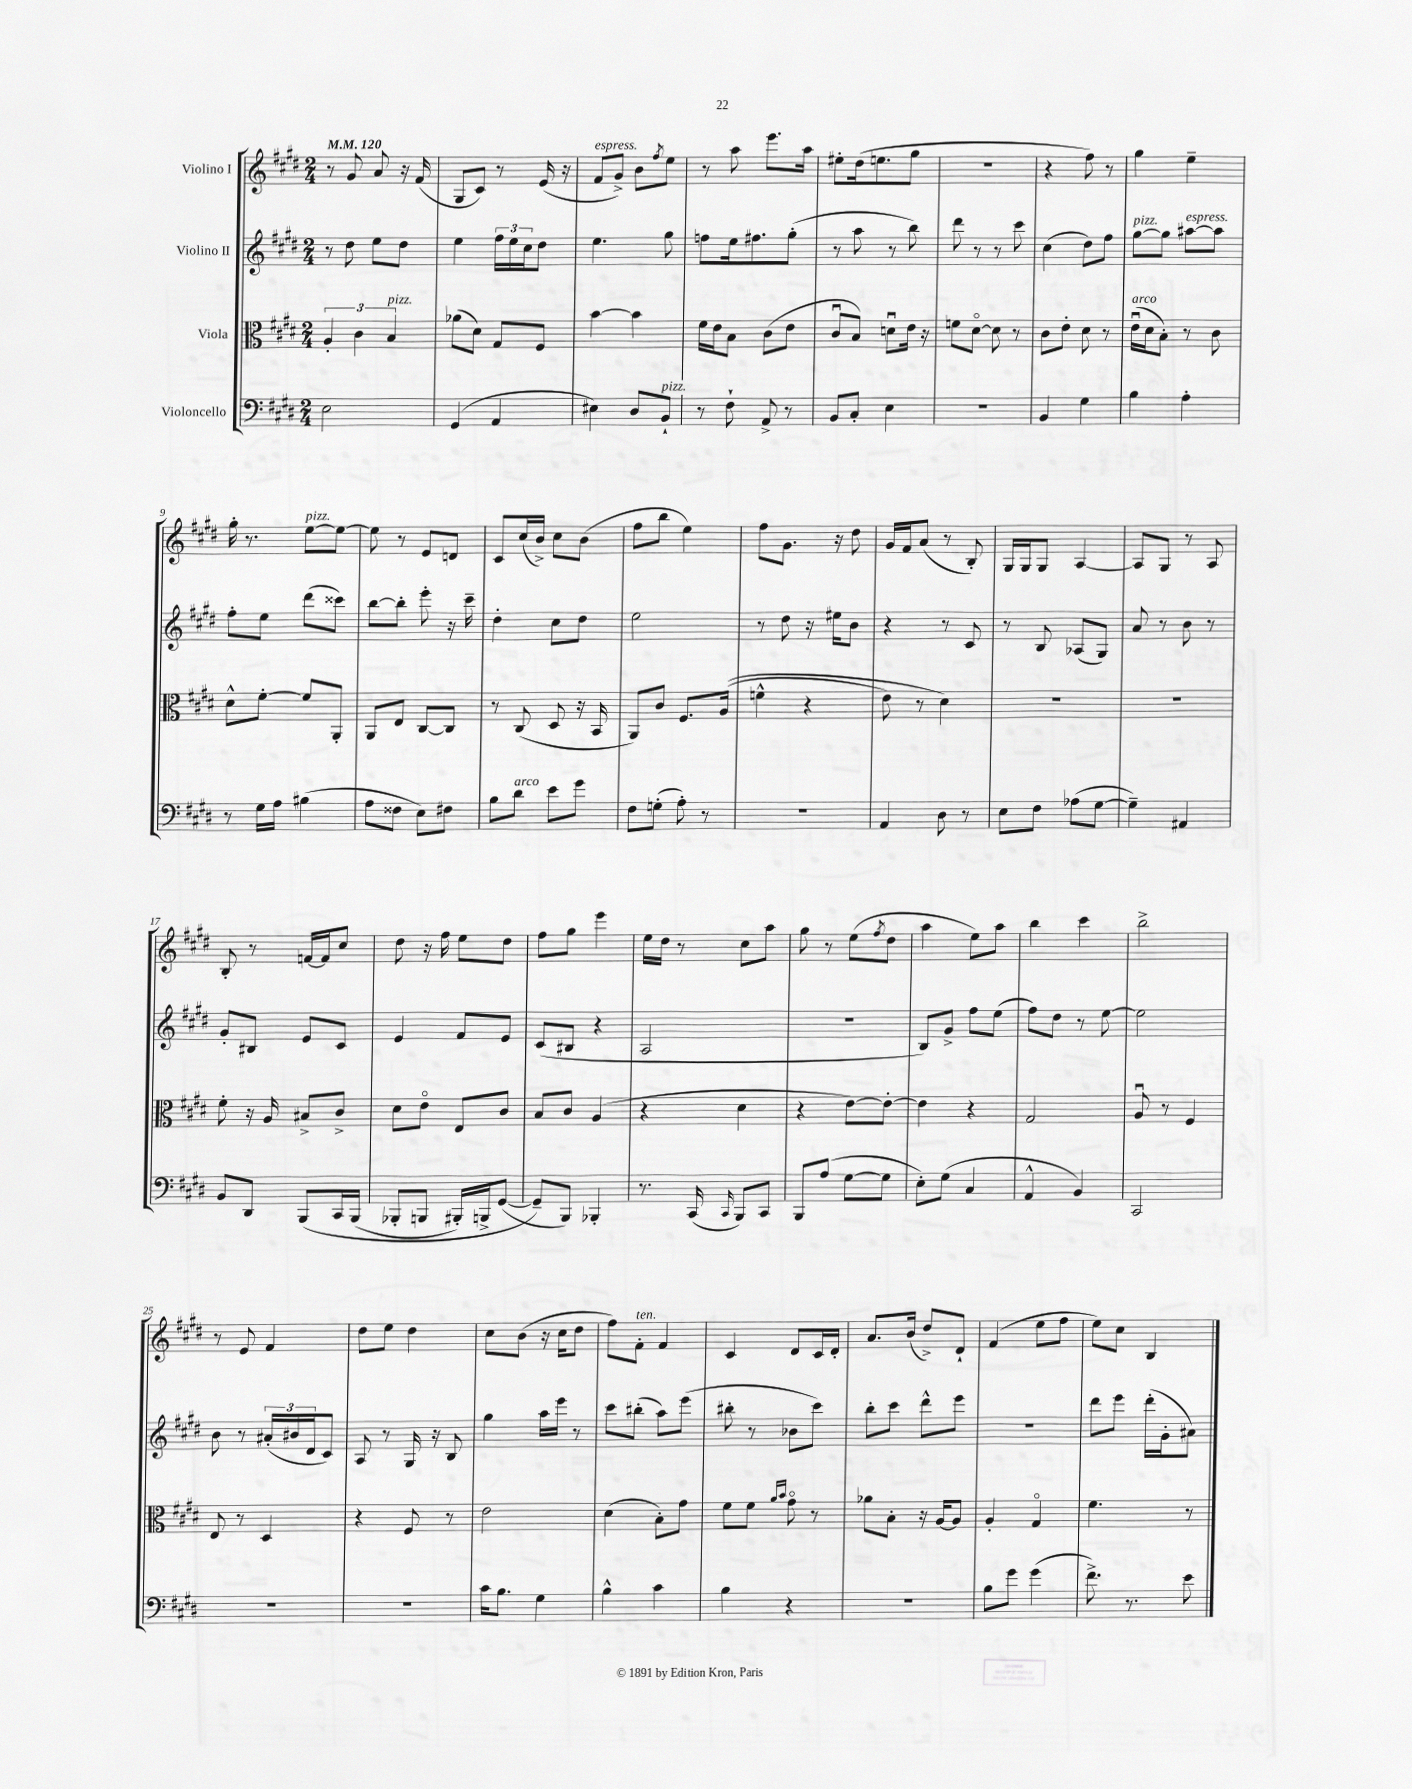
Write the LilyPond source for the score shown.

<<
\new StaffGroup <<
\new Staff = "s0" \with { instrumentName = "Violino I" } {
    \clef treble \key e \major \numericTimeSignature \time 2/4 \tempo 4 = 120
    r8 gis'8 a'8 r16 fis'16( |
    gis8 cis'8) r8 e'16( r16 |
    fis'8^\markup { \italic "espress." } gis'8->) b'8 \acciaccatura { fis''8 } e''8 |
    r8 a''8 e'''8. a''16 |
    eis''8-. dis''16( e''8. gis''8 |
    r2 |
    r4 fis''8) r8 |
    gis''4 e''4-- |
    gis''16-. r8. e''8~^\markup { \italic "pizz." } e''8~ |
    e''8 r8 e'8 d'8 |
    cis'8 cis''16( b'16->) cis''8 b'8( |
    fis''8 b''8 e''4) |
    fis''8 gis'8. r16 dis''8 |
    gis'16 fis'16 a'8( r8 b8-.) |
    gis16 gis16 gis8 a4~ |
    a8 gis8 r8 a8 |
    b8-. r8 f'16~ f'16 cis''8 |
    dis''8 r16 fis''16 e''8 dis''8 |
    fis''8 gis''8 e'''4 |
    e''16 dis''16 r8 cis''8 a''8 |
    gis''8 r8 e''8( \acciaccatura { fis''8 } dis''8 |
    a''4 e''8) a''8 |
    b''4 cis'''4 |
    b''2-> |
    r8 e'8 fis'4 |
    dis''8 e''8 dis''4 |
    cis''8 b'8( r16 cis''16 dis''8 |
    fis''8) fis'8-.^\markup { \italic "ten." } fis'4 |
    cis'4 dis'8 cis'16 dis'16-. |
    a'8. b'16( dis''8->) dis'8-! |
    fis'4( e''8 fis''8 |
    e''8) cis''8 b4 \bar "|." |
}
\new Staff = "s1" \with { instrumentName = "Violino II" } {
    \clef treble \key e \major \numericTimeSignature \time 2/4
    r8 dis''8 e''8 dis''8 |
    e''4 \tuplet 3/2 { fis''16 e''16 cis''16 } dis''8 |
    e''4. gis''8 |
    f''8 e''16 fis''8. gis''8-.( |
    r8 a''8 r8 b''8) |
    dis'''8 r8 r8 cis'''8 |
    cis''4( dis''8) fis''8 |
    gis''8~^\markup { \italic "pizz." } gis''8 ais''8~^\markup { \italic "espress." } ais''8 |
    fis''8-. e''8 dis'''8( cisis'''8) |
    b''8~ b''8-. e'''8-. r16 cis'''16-- |
    dis''4-. cis''8 dis''8 |
    e''2 |
    r8 dis''8 r16 eis''16 b'8 |
    r4 r8 cis'8 |
    r8 b8 aes8( gis8) |
    a'8 r8 b'8 r8 |
    gis'8-. bis8 e'8 cis'8 |
    e'4 fis'8 e'8 |
    cis'8( bis8 r4 |
    a2 |
    R2 |
    b8) gis'8-> fis''8 e''8( |
    fis''8) dis''8 r8 e''8~ |
    e''2 |
    b'8 r8 \tuplet 3/2 { ais'16-.( bis'16 dis'16 } cis'8) |
    a8 r8 gis16 r16 b8 |
    gis''4 a''16 e'''16 r8 |
    cis'''8 bis''8-.( a''8) e'''8( |
    bis''8-. r8 bes'8 cis'''8) |
    b''8-. cis'''8 dis'''8-^ e'''8 |
    r2 |
    dis'''8 e'''8 dis'''16-.( gis'16-. ais'8) \bar "|." |
}
\new Staff = "s2" \with { instrumentName = "Viola" } {
    \clef alto \key e \major \numericTimeSignature \time 2/4
    \tuplet 3/2 { a4-. cis'4 b4^\markup { \italic "pizz." } } |
    aes'8( dis'8) gis8 fis8 |
    b'4~ b'4 |
    fis'16 e'16 b8 cis'8( e'8 |
    cis'8\downbow b8) d'8\downbow e'16 r16 |
    f'8 dis'8~\flageolet dis'8 r8 |
    cis'8 e'8-. dis'8 r8 |
    e'16\downbow^\markup { \italic "arco" }( dis'16 b8-.) r8 cis'8 |
    dis'8-^ fis'8~-. fis'8 a,8-. |
    a,8 e8 cis8~ cis8 |
    r8 cis8( dis8 r16 b,16 |
    a,8) cis'8 fis8. a16(\( |
    f'4-^ r4 |
    e'8) r8 dis'4\) |
    R2 |
    R2 |
    fis'8-. r16 a16 bis8-> cis'8-> |
    dis'8 e'8\flageolet e8 cis'8 |
    b8 cis'8 a4( |
    r4 dis'4 |
    r4 e'8~) e'8~-. |
    e'4 r4 |
    gis2 |
    a8\downbow r8 fis4 |
    e8 r8 dis4 |
    r4 fis8 r8 |
    e'2 |
    dis'4( b8-.) gis'8 |
    fis'8 fis'8 \grace { a'16 b'16 } gis'8\flageolet r8 |
    aes'8 b8-. r16 a16~ a8 |
    a4-. gis4\flageolet |
    fis'4. r8 \bar "|." |
}
\new Staff = "s3" \with { instrumentName = "Violoncello" } {
    \clef bass \key e \major \numericTimeSignature \time 2/4
    e2 |
    gis,4( a,4 |
    eis4) dis8 b,8-!^\markup { \italic "pizz." } |
    r8 fis8-! a,8-> r8 |
    b,8 cis8-. e4 |
    r2 |
    b,4 gis4 |
    b4 a4-. |
    r8 gis16 a16 bis4( |
    a8 fisis8 e8) fis8 |
    b8 dis'8^\markup { \italic "arco" } e'8 gis'8 |
    fis8 g8-.( a8-.) r8 |
    r2 |
    a,4 dis8 r8 |
    e8 fis8 aes8( gis8~ |
    gis4--) ais,4 |
    b,8 dis,8 b,,8\( cis,16 b,,16( |
    bes,,8-. b,,8 bis,,16-.) b,,16-> gis,8~( |
    gis,8--\) b,,8) bes,,4-. |
    r8. cis,16( \grace { cis,16 } b,,8) cis,8 |
    b,,8 a8( gis8~ gis8 |
    e8-.) gis8( cis4 |
    a,4-^ b,4) |
    cis,2 |
    R2 |
    R2 |
    cis'16 b8. gis4 |
    b4-^ cis'4 |
    b4 r4 |
    R2 |
    b8 gis'8 gis'4( |
    fis'8.->) r8. e'8 \bar "|." |
}
>>
>>
